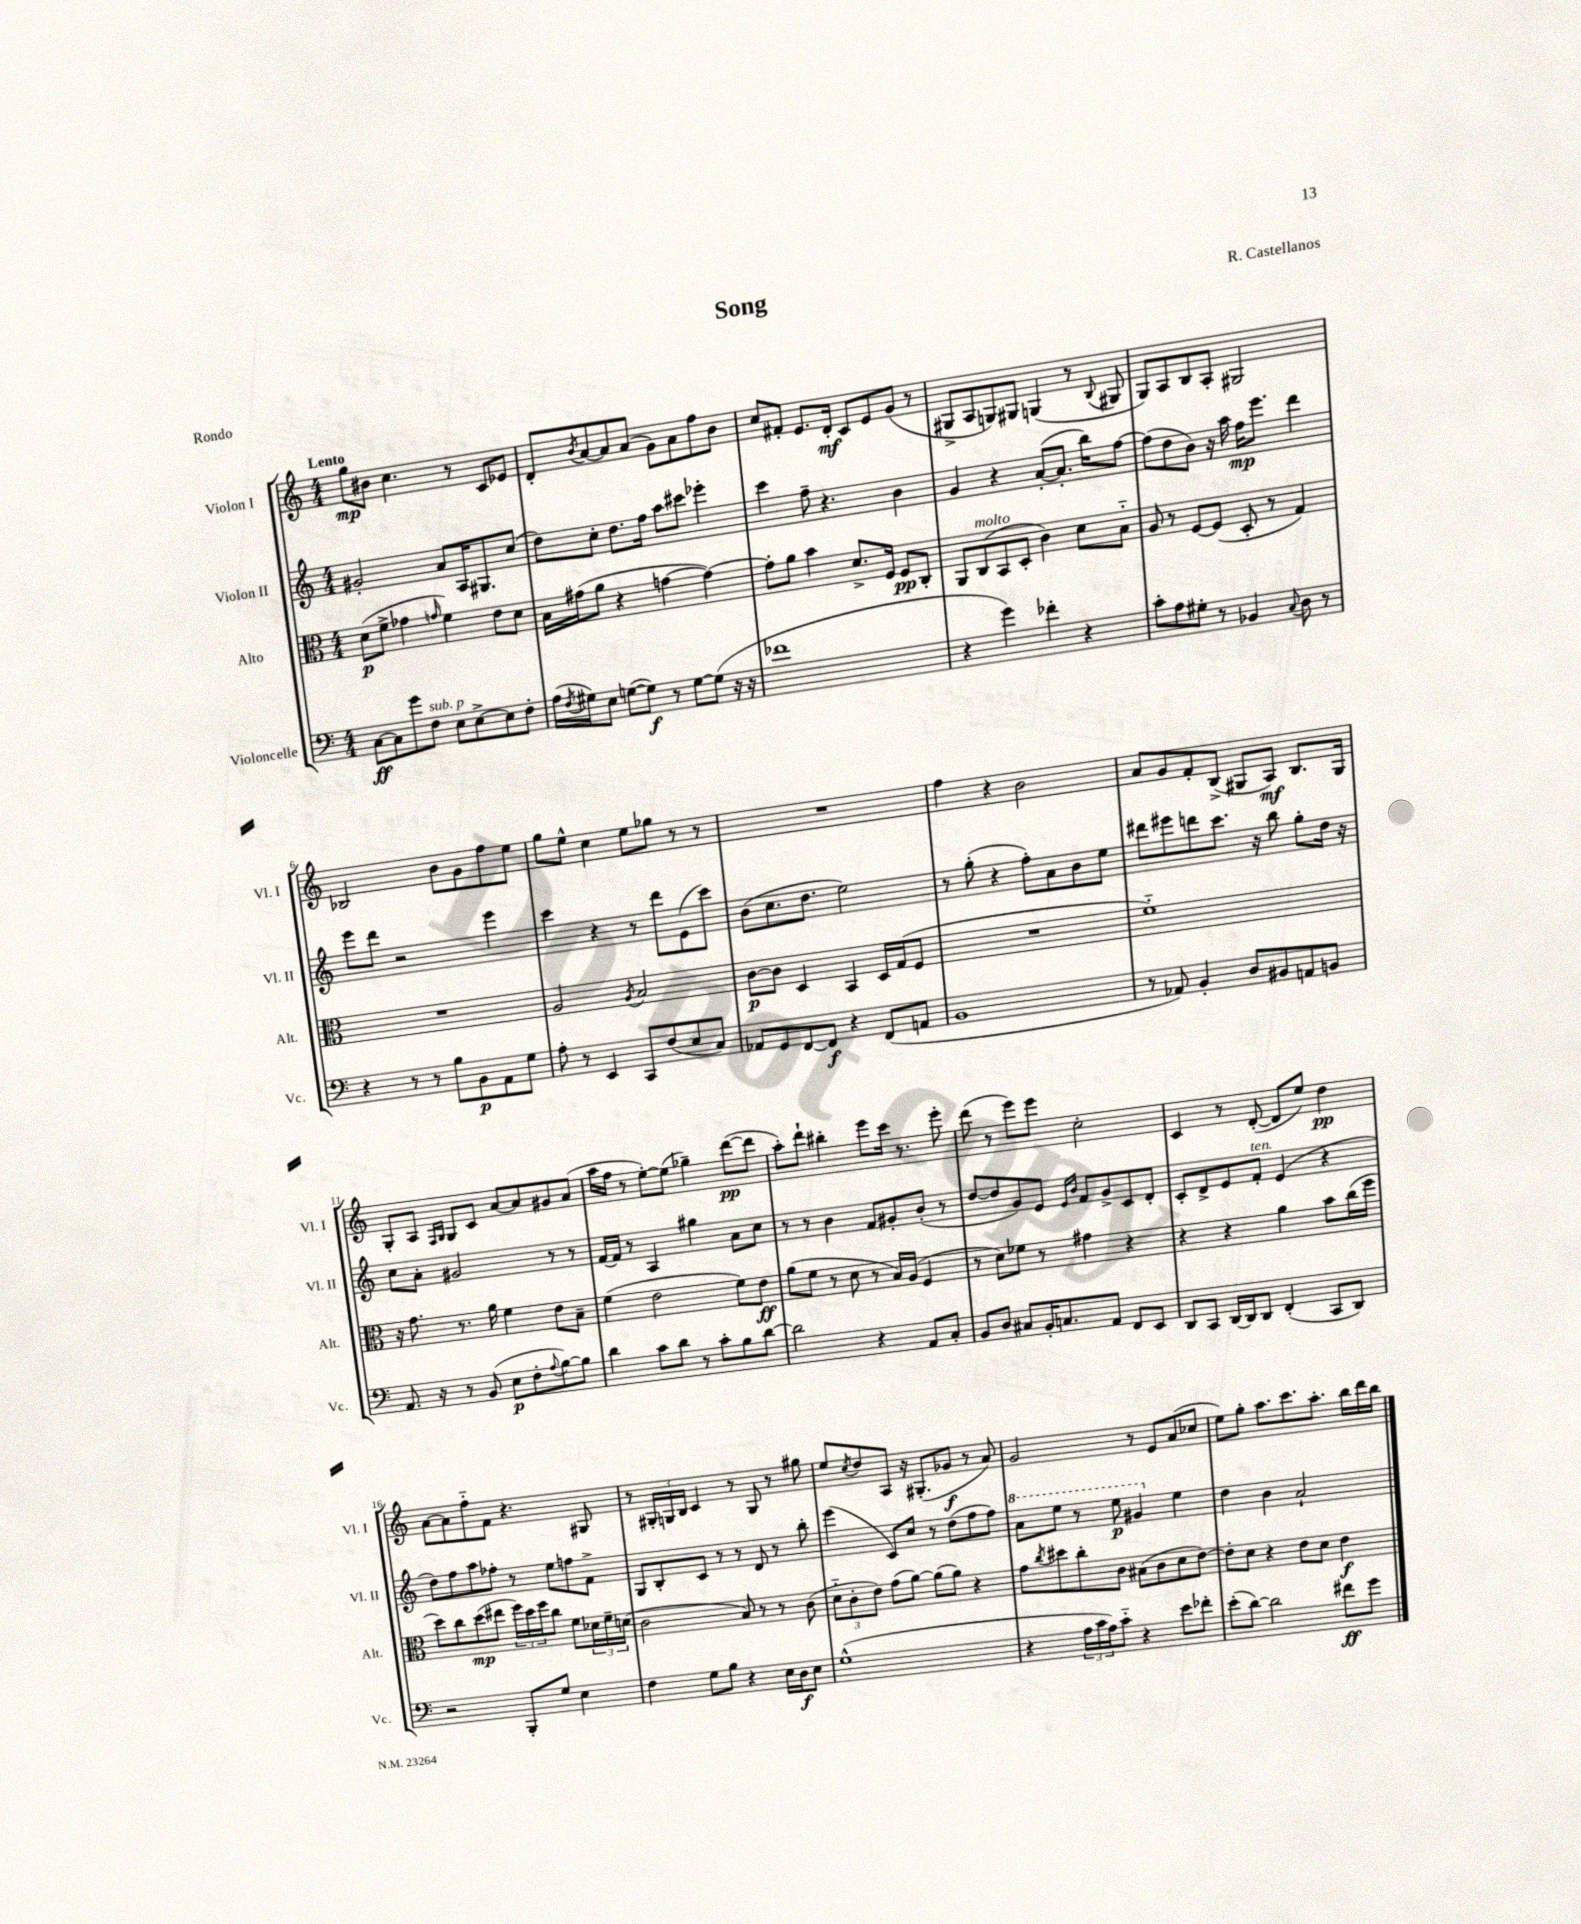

**kern	**dynam	**kern	**dynam	**kern	**dynam	**kern	**dynam
*part4	*part4	*part3	*part3	*part2	*part2	*part1	*part1
*staff4	*staff4	*staff3	*staff3	*staff2	*staff2	*staff1	*staff1
*I"Violoncelle	*	*I"Alto	*	*I"Violon II	*	*I"Violon I	*
*I'Vc.	*	*I'Alt.	*	*I'Vl. II	*	*I'Vl. I	*
*clefF4	*	*clefC3	*	*clefG2	*	*clefG2	*
*k[]	*	*k[]	*	*k[]	*	*k[]	*
*M4/4	*	*M4/4	*	*M4/4	*	*M4/4	*
=1	=1	=1	=1	=1	=1	=1	=1
!	!	!	!	!	!	!LO:TX:a:B:t=Lento	!
[8C\L	ff	(8d\L	p	2g#X'/	.	8gg\L	mp
8C\]	.	8f^\J	.	.	.	8b#X\J	.
8g\	.	4g-X\	.	.	.	4.cc\	.
!LO:TX:a:i:t=sub. p	!	!	!	!	!	!	!
8F\J	.	.	.	.	.	.	.
.	.	16qqgn/	.	.	.	.	.
8E\L	.	4f\)	.	8a/L	.	.	.
[8E^\	.	.	.	16A/K	.	8r	.
.	.	.	.	8.G#X/	.	.	.
8E\]	.	8e\L	.	.	.	8c/L	.
8F'\J	.	8d\J	.	(8cc/J	.	8e-X/J	.
=2	=2	=2	=2	=2	=2	=2	=2
(16A\LL	.	16B\LL	.	8dd\L)	.	8d'/L	.
8qF/	.	.	.	.	.	.	.
16G#X\J)	.	(16g#X\J	.	.	.	.	.
.	.	.	.	.	.	8qb/	.
8E\J	.	8a\J	.	8cc'\J	.	[8a/	.
([8Gn\L	.	4r	.	8.dd\L	.	8a/]	.
8G\J])	f	.	.	.	.	(8a/J	.
.	.	.	.	16ff\Jk	.	.	.
8r	.	[4gn\	.	8aa\L	.	8g\L)	.
[8G\L	.	.	.	8ccc#X\J	.	8a\	.
(8G\J]	.	4g\_)	.	4eee-X'\	.	8ff\	.
16r	.	.	.	.	.	8b\J	.
16r	.	.	.	.	.	.	.
=3	=3	=3	=3	=3	=3	=3	=3
1f-X	.	8g'\L]	.	4ccc\	.	8cc/L	.
.	.	8a\J	.	.	.	8f#X'/J	.
.	.	4b\	.	8ff~\	.	8.e/L	.
.	.	.	.	4.r	.	.	.
.	.	.	.	.	.	16d'/Jk	mf
.	.	8.d^/L	.	.	.	8c/L	.
.	.	.	.	.	.	8e/	.
.	.	16F/Jk	.	.	.	.	.
.	.	8F/L	pp	4b\	.	(8g/J	.
.	.	8C'/J	.	.	.	8r	.
=4	=4	=4	=4	=4	=4	=4	=4
4r	.	8AA/L	.	4g/	.	8G#X^/L	.
!	!	!LO:TX:a:i:t=molto	!	!	!	!	!
.	.	(8C/	.	.	.	8A/	.
4g\)	.	8BB/	.	4r	.	8Gn/)	.
.	.	8D'/J	.	.	.	8G#X/J	.
4f-X'\	.	4c\)	.	([8a'/L	.	(4Gn/	.
.	.	.	.	8.a'/J]	.	.	.
4r	.	8d\L	.	.	.	8r	.
.	.	.	.	16bb\KL)	.	.	.
.	.	.	.	.	.	8qqB/	.
.	.	8B\J	.	[8ff\J	.	8G#X/	.
=5	=5	=5	=5	=5	=5	=5	=5
8c'\L	.	8A/	.	(8ff\L]	.	8G/L)	.
8A\	.	8r	.	8dd\	.	8A/	.
8G#X'\J	.	[8F/L	.	8b\J)	.	8B/	.
8r	.	(8F/J]	.	16r	.	8A'/J	.
.	.	.	.	16aa\	.	.	.
4BB-X/	.	8D'/	.	16ff\KL	mp	2G#X/	.
.	.	.	.	8.eee\J	.	.	.
.	.	8r	.	.	.	.	.
8qqC/	.	.	.	.	.	.	.
8D\	.	4G/)	.	4ddd\	.	.	.
8r	.	.	.	.	.	.	.
!!LO:LB:g=z
=6	=6	=6	=6	=6	=6	=6	=6
4r	.	1r	.	8eee\L	.	2B-X/	.
.	.	.	.	8ddd\J	.	.	.
8r	.	.	.	2r	.	.	.
8r	.	.	.	.	.	.	.
8B\L	.	.	.	.	.	8b\L	.
8BB\	p	.	.	.	.	8g\	.
8AA\	.	.	.	4eee\	.	8ff\	.
8G\J	.	.	.	.	.	8ee\J	.
=7	=7	=7	=7	=7	=7	=7	=7
8A'\	.	2A/	.	4ccc\	.	8gg\L	.
8r	.	.	.	.	.	8ee^^\J	.
4EE/	.	.	.	4r	.	4cc\	.
.	.	8qA/	.	.	.	.	.
8CC/L	.	2B/	.	8r	.	8ee\L	.
(8F/	.	.	.	8ddd\L	.	8gg-X\J	.
8E/	.	.	.	(8e\	.	8r	.
8C/J)	.	.	.	8ccc\J)	.	8r	.
=8	=8	=8	=8	=8	=8	=8	=8
8AA-X/L	.	[8c\L	p	(8b\L	.	1r	.
8GG/	.	8c\J]	.	8.cc\	.	.	.
[8FF/	.	4D/	.	.	.	.	.
.	.	.	.	8.dd\J	.	.	.
8FF/J]	f	.	.	.	.	.	.
4r	.	4BB/	.	2ee\)	.	.	.
(8FF/L	.	16D/LL	.	.	.	.	.
.	.	(16G/J	.	.	.	.	.
8AAn/J	.	8F/J	.	.	.	.	.
=9	=9	=9	=9	=9	=9	=9	=9
1BB	.	1r	.	8r	.	4ff\	.
.	.	.	.	(8gg'\	.	.	.
.	.	.	.	4r	.	4r	.
.	.	.	.	8ff'\L)	.	2b\	.
.	.	.	.	8a\	.	.	.
.	.	.	.	8b\	.	.	.
.	.	.	.	8ee\J	.	.	.
=10	=10	=10	=10	=10	=10	=10	=10
8r	.	1f)	.	8ddd#X\L	.	8a/L	.
8AA-X/)	.	.	.	8eee#X\	.	8g/	.
4BB'/	.	.	.	8dddn\	.	8f'/	.
.	.	.	.	8.ccc\J	.	(8B^/J	.
8D/L	.	.	.	.	.	8G#X/L	.
.	.	.	.	16r	.	.	.
8BB#X/	.	.	.	8bb\	.	8A/J)	mf
8AAn/	.	.	.	8gg'\L	.	8.B/L	.
8BBn/J	.	.	.	16dd\Jk	.	.	.
.	.	.	.	16r	.	16G#/Jk	.
!!LO:LB:g=z
=11	=11	=11	=11	=11	=11	=11	=11
8.AA/	.	16r	.	8cc\L	.	8G'/L	.
.	.	8.g\	.	.	.	.	.
.	.	.	.	8a'\J	.	8A/J	.
16r	.	.	.	.	.	.	.
.	.	.	.	.	.	16qqF/LL	.
.	.	.	.	.	.	16qqG/JJ	.
8r	.	8.r	.	2g#X/	.	8G/L	.
(8BB/	.	.	.	.	.	8c/J	.
.	.	16a\	.	.	.	.	.
8E\L	p	4f\	.	.	.	[8a/L	.
8F'\	.	.	.	.	.	8a/]	.
8qqA/	.	.	.	.	.	.	.
[8B\)	.	8e\L	.	8r	.	8g#X/	.
8B\J]	.	8B~\J	.	8r	.	(8a/J	.
=12	=12	=12	=12	=12	=12	=12	=12
4d\	.	(4f\	.	[16f/LL	.	16aa\LL	.
.	.	.	.	16f/JJ]	.	16ff\JJ	.
.	.	.	.	8r	.	8r	.
8c\L	.	2e\	.	4A/	.	[8ee'\L)	.
8d\J	.	.	.	.	.	(8ee\J]	.
8r	.	.	.	4gg#X\	.	4gg-X~\)	.
8c'\L	.	.	.	.	.	.	.
8B\	.	8f\L)	.	8a\L	.	([8ddd\L	pp
[8d\J	.	8e\J	ff	8cc\J	.	8ddd\J]	.
=13	=13	=13	=13	=13	=13	=13	=13
2d\]	.	(8a\L	.	8r	.	8aa'\L)	.
.	.	8f\J	.	8r	.	8ddd`\J	.
.	.	8r	.	4b\	.	4bb#X'\	.
.	.	8d\	.	.	.	.	.
4r	.	8r	.	8f/L	.	8eee\L	.
.	.	16B/LL)	.	8g#X'/	.	16ccc\Jk	.
.	.	(16A/JJ	.	.	.	8.r	.
8AA/L	.	4F/	.	(8b'/J	.	.	.
8C'/J	.	.	.	8r	.	8eee'\	.
=14	=14	=14	=14	=14	=14	=14	=14
8BB/L	.	8r	.	[8dd/L	.	(8ddd\	.
8D/J	.	8d\L)	.	8dd/]	.	8r	.
8C#X/L	.	8f-X\J	.	8g/)	.	8eee\L)	.
16BB'/K	.	8r	.	8e/J	.	8eee\J	.
8.Cn/	.	.	.	.	.	.	.
.	.	.	.	16qqe/LL	.	.	.
.	.	.	.	16qqb/JJ	.	.	.
.	.	4g#X\	.	8f/L	.	2cc'\	.
8AA/J	.	.	.	8g^/	.	.	.
8FF/L	.	4r	.	8c/	.	.	.
8EE/J	.	.	.	8d'/J	.	.	.
=15	=15	=15	=15	=15	=15	=15	=15
8DD/L	.	4r	.	8c'/L	.	4c/	.
8CC/J	.	.	.	8d^/	.	.	.
[16DD/LL	.	4r	.	8e/	.	8r	.
16DD/J]	.	.	.	.	.	.	.
!	!	!	!	!LO:TX:a:i:t=ten.	!	!	!
8DD/J	.	.	.	8f'/J	.	([8d'/	.
(4FF'/	.	4a\	.	(4e/	.	8d/L]	.
.	.	.	.	.	.	8ee/J)	.
8CC/L	.	8b\L	.	4r	.	4dd\	pp
8DD/J)	.	(16cc\L	.	.	.	.	.
.	.	16ff\JJ	.	.	.	.	.
!!LO:LB:g=z
=16	=16	=16	=16	=16	=16	=16	=16
2r	.	8dd\L)	.	8dd\L)	.	[8a\L	.
.	.	8cc\	.	8ff\	.	8a\]	.
.	.	(8dd\	mp	8aa\	.	8ff\	.
.	.	8ee#X\J	.	8ff-X'\J	.	8f\J	.
8BBB'/L	.	24ff\LL)	.	8r	.	4.r	.
.	.	24dd\	.	.	.	.	.
.	.	24ff\J	.	.	.	.	.
8G/J	.	8cc\J	.	8ee\L	.	.	.
4E\	.	8f\L	.	8ffn\	.	.	.
.	.	24d-X\L	.	8f^\J	.	8G#X/	.
.	.	24f~\	.	.	.	.	.
.	.	(24dn\JJ	.	.	.	.	.
=17	=17	=17	=17	=17	=17	=17	=17
4F\	.	2c\	.	8G/L	.	8r	.
.	.	.	.	8B'/	.	24G#X'/LL	.
.	.	.	.	.	.	24Gn/	.
.	.	.	.	.	.	24B/JJ	.
8G\L	.	.	.	8c/J	.	4c/	.
8B\J	.	.	.	8r	.	.	.
4r	.	8B/)	.	8r	.	8r	.
.	.	8r	.	8d/	.	8G/	.
16E\LL	.	8r	.	8r	.	8r	.
16D\J	f	.	.	.	.	.	.
8E\J	.	(8c\	.	8bb'\	.	8gg#X\	.
=18	=18	=18	=18	=18	=18	=18	=18
(1G^^	.	12d\L	.	(4eee\	.	8ee/L	.
.	.	12c'\	.	.	.	.	.
.	.	.	.	.	.	8qcc/	.
.	.	.	.	.	.	8dd/	.
.	.	12e\J)	.	.	.	.	.
.	.	(8g\L	.	8c/L)	.	8A/J	.
.	.	[8a\J)	.	8cc/J	.	16r	.
.	.	.	.	.	.	(8.G#X'/L	.
.	.	(8a\L]	.	8r	.	.	.
.	.	8a\J)	.	(8dd\L	.	8g-X/J	f
.	.	4r	.	8ff\	.	8r	.
.	.	.	.	8ff\J)	.	8a/)	.
=19	=19	=19	=19	=19	=19	=19	=19
*	*	*	*	*8va	*	*	*
4r	.	8g\L	.	8aa\L	.	2g/	.
.	.	8qcc/	.	.	.	.	.
.	.	8dd#X\	.	8eee\J	.	.	.
24A\LL	.	8cc'\	.	8r	.	.	.
24c\	.	.	.	.	.	.	.
24A\J)	.	.	.	.	.	.	.
8c\J	.	8c\J	.	8eee\	p	.	.
4r	.	(8B#X\L	.	4gg#X/	.	8r	.
.	.	8c\	.	.	.	8e/L	.
*	*	*	*	*X8va	*	*	*
8e\L	.	8d\	.	4ee\	.	(8a/	.
8f-X'\J	.	[8e\J)	.	.	.	8cc-X/J	.
=20	=20	=20	=20	=20	=20	=20	=20
(8e'\L	.	8e'\L]	.	4dd\	.	8ee\L)	.
[8d\J)	.	8d\J	.	.	.	8gg'\J	.
2d\]	.	4r	.	4b\	.	8.aa\L	.
.	.	.	.	.	.	8.ccc\	.
.	.	8e\L	.	2a`/	.	.	.
.	.	8d\J	.	.	.	8.aa'\J	.
8f#X\L	ff	4e\	f	.	.	.	.
.	.	.	.	.	.	16bb\LL	.
8g\J	.	.	.	.	.	16ddd\	.
.	.	.	.	.	.	16bb\JJ	.
==	==	==	==	==	==	==	==
*-	*-	*-	*-	*-	*-	*-	*-
